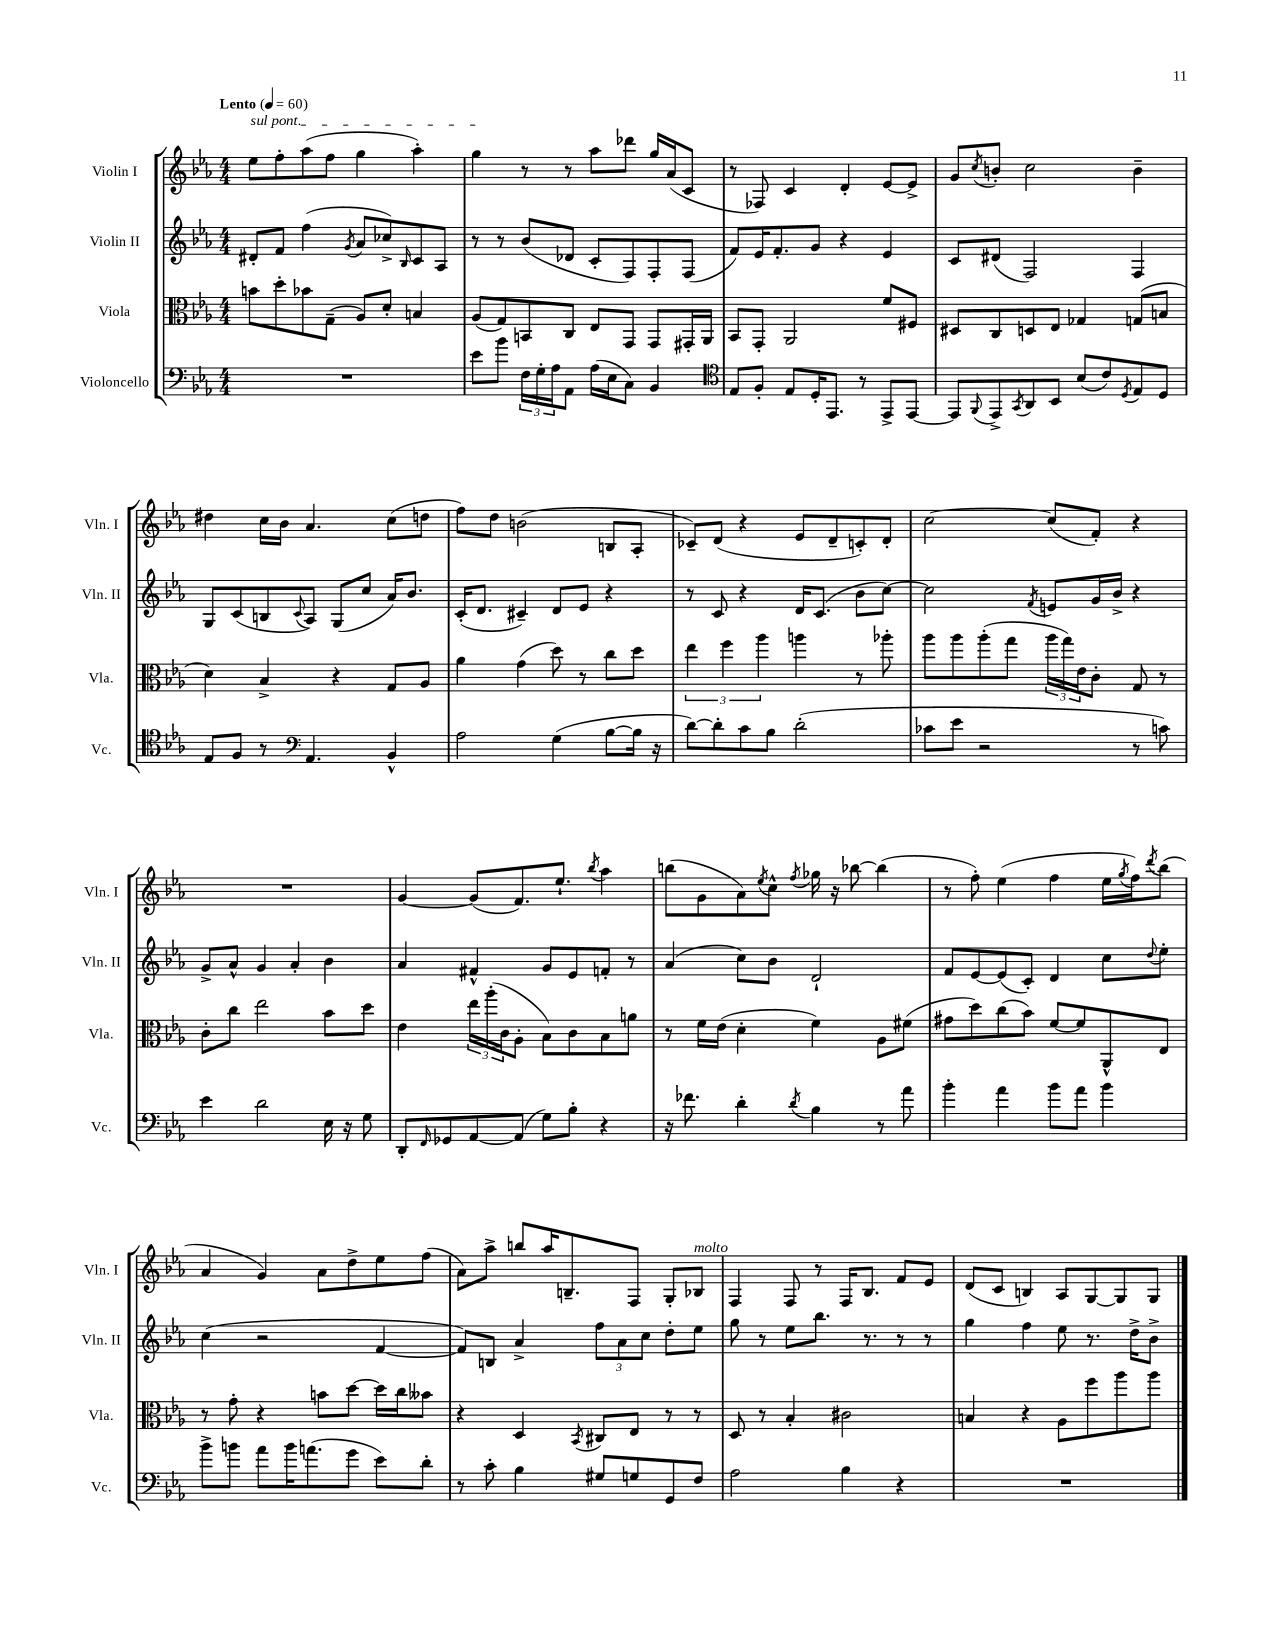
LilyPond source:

<<
\new StaffGroup <<
\new Staff = "s0" \with { instrumentName = "Violin I" shortInstrumentName = "Vln. I" } {
    \clef treble \key ees \major \numericTimeSignature \time 4/4 \tempo "Lento" 4 = 60
    \once \override TextSpanner.bound-details.left.text = \markup { \italic "sul pont." } ees''8\startTextSpan f''8-. aes''8( f''8 g''4 aes''4-.) |
    g''4\stopTextSpan r8 r8 aes''8 des'''8 g''16 aes'16( c'8 |
    r8 fes8) c'4 d'4-. ees'8~ ees'8-> |
    g'8 \acciaccatura { c''8 } b'8-. c''2 b'4-- |
    dis''4 c''16 bes'16 aes'4. c''8( d''8 |
    f''8) d''8 b'2( b8 aes8-. |
    ces'8--) d'8( r4 ees'8 d'8-- c'8-.) d'8-. |
    c''2~ c''8( f'8-.) r4 |
    R1 |
    g'4~ g'8( f'8.) ees''8.-! \acciaccatura { bes''8 } aes''4 |
    b''8( g'8 aes'8) \acciaccatura { ees''8 } c''8-^ \acciaccatura { f''8 } ges''16 r16 bes''8~ bes''4( |
    r8 f''8-.) ees''4( f''4 ees''16 \acciaccatura { g''8 } f''16) \acciaccatura { d'''8 } bes''8( |
    aes'4 g'4) aes'8 d''8-> ees''8 f''8( |
    aes'8) aes''8-> b''8 aes''16 b8.-- f8 g8-. bes8^\markup { \italic "molto" } |
    f4 f8 r8 f16 bes8. f'8 ees'8 |
    d'8( c'8 b4) aes8 g8~ g8 g8 \bar "|." |
}
\new Staff = "s1" \with { instrumentName = "Violin II" shortInstrumentName = "Vln. II" } {
    \clef treble \key ees \major \numericTimeSignature \time 4/4
    dis'8-. f'8 f''4( \acciaccatura { g'8 } aes'8 ces''8->) \grace { bes16 } c'8 aes8 |
    r8 r8 bes'8( des'8 c'8-. f8) f8-. f8( |
    f'8) ees'16 f'8.-. g'8 r4 ees'4 |
    c'8 dis'8( f2) f4 |
    g8 c'8( b8 \appoggiatura { c'8 } aes8) g8( c''8 aes'16) bes'8. |
    c'16-.( d'8. cis'4--) d'8 ees'8 r4 |
    r8 c'8 r4 d'16 c'8.( bes'8 c''8~) |
    c''2 \acciaccatura { f'8 } e'8 g'16 bes'16-> r4 |
    g'8-> aes'8-^ g'4 aes'4-. bes'4 |
    aes'4 fis'4-^ g'8 ees'8 f'8-. r8 |
    aes'4( c''8) bes'8 d'2-! |
    f'8 ees'8~ ees'8( c'8-.) d'4 c''8 \appoggiatura { d''8 } ees''8-. |
    c''4( r2 f'4~ |
    f'8) b8 aes'4-> \tuplet 3/2 { f''8 aes'8 c''8 } d''8-. ees''8 |
    g''8 r8 ees''8 bes''8. r8. r8 r8 |
    g''4 f''4 ees''8 r8. d''16-> bes'8-> \bar "|." |
}
\new Staff = "s2" \with { instrumentName = "Viola" shortInstrumentName = "Vla." } {
    \clef alto \key ees \major \numericTimeSignature \time 4/4
    b'8 d''8-. bes'8 g8--( aes8) d'8-. b4 |
    aes8( g8) b,8 c8 ees8 g,8 g,8 gis,16-. aes,16 |
    bes,8 g,8-. aes,2 f'8 fis8 |
    dis8 c8 d8 ees8 ges4 g8( b8 |
    d'4) bes4-> r4 g8 aes8 |
    aes'4 g'4( d''8) r8 c''8 d''8 |
    \tuplet 3/2 { ees''4 f''4 aes''4 } a''4 r8 aes''8-. |
    aes''8 aes''8 aes''8-.( g''8 \tuplet 3/2 { aes''16 g''16) ees'16 } c'8-. g8 r8 |
    c'8-. c''8 ees''2 bes'8 d''8 |
    ees'4 \tuplet 3/2 { ees''16 aes''16-.( c'16 } aes8-. bes8) c'8 bes8 a'8 |
    r8 f'16 ees'16( d'4-. f'4) aes8 fis'8( |
    gis'8 d''8) c''8( bes'8) f'8~ f'8 aes,8-^ ees8 |
    r8 g'8-. r4 b'8 d''8~ d''16 c''16 beses'8 |
    r4 d4 \acciaccatura { bes,8 } cis8 ees8 r8 r8 |
    d8 r8 bes4-. cis'2 |
    b4 r4 aes8 f''8 aes''8 aes''8 \bar "|." |
}
\new Staff = "s3" \with { instrumentName = "Violoncello" shortInstrumentName = "Vc." } {
    \clef bass \key ees \major \numericTimeSignature \time 4/4
    R1 |
    ees'8 bes'8 \tuplet 3/2 { f16 g16-. aes16 } aes,8 aes16( ees16 c8) bes,4 |
    \clef tenor ees8 f8-. ees8 d16-. ees,8. r8 ees,8-> ees,8~ |
    ees,8 \appoggiatura { f,8 } ees,8-> \acciaccatura { g,8 } aes,8 bes,8 bes8( c'8) \acciaccatura { d8 } ees8 d8 |
    ees8 f8 r8 \clef bass aes,4. bes,4-^ |
    aes2 g4( bes8~ bes16 r16 |
    d'8~) d'8-. c'8 bes8 d'2-.( |
    ces'8 ees'8 r2 r8 c'8) |
    ees'4 d'2 ees16 r16 g8 |
    d,8-. \grace { f,16 } ges,8 aes,8~ aes,8( g8) bes8-. r4 |
    r16 fes'8. d'4-. \acciaccatura { d'8 } bes4 r8 aes'8 |
    bes'4-. aes'4 bes'8 aes'8 bes'4 |
    bes'8-> b'8 aes'8 b'16 a'8.( g'8 ees'8) d'8-. |
    r8 c'8-. bes4 gis8 g8 g,8 f8 |
    aes2 bes4 r4 |
    R1 \bar "|." |
}
>>
>>
\layout { \context { \Score \remove "Bar_number_engraver" } }
